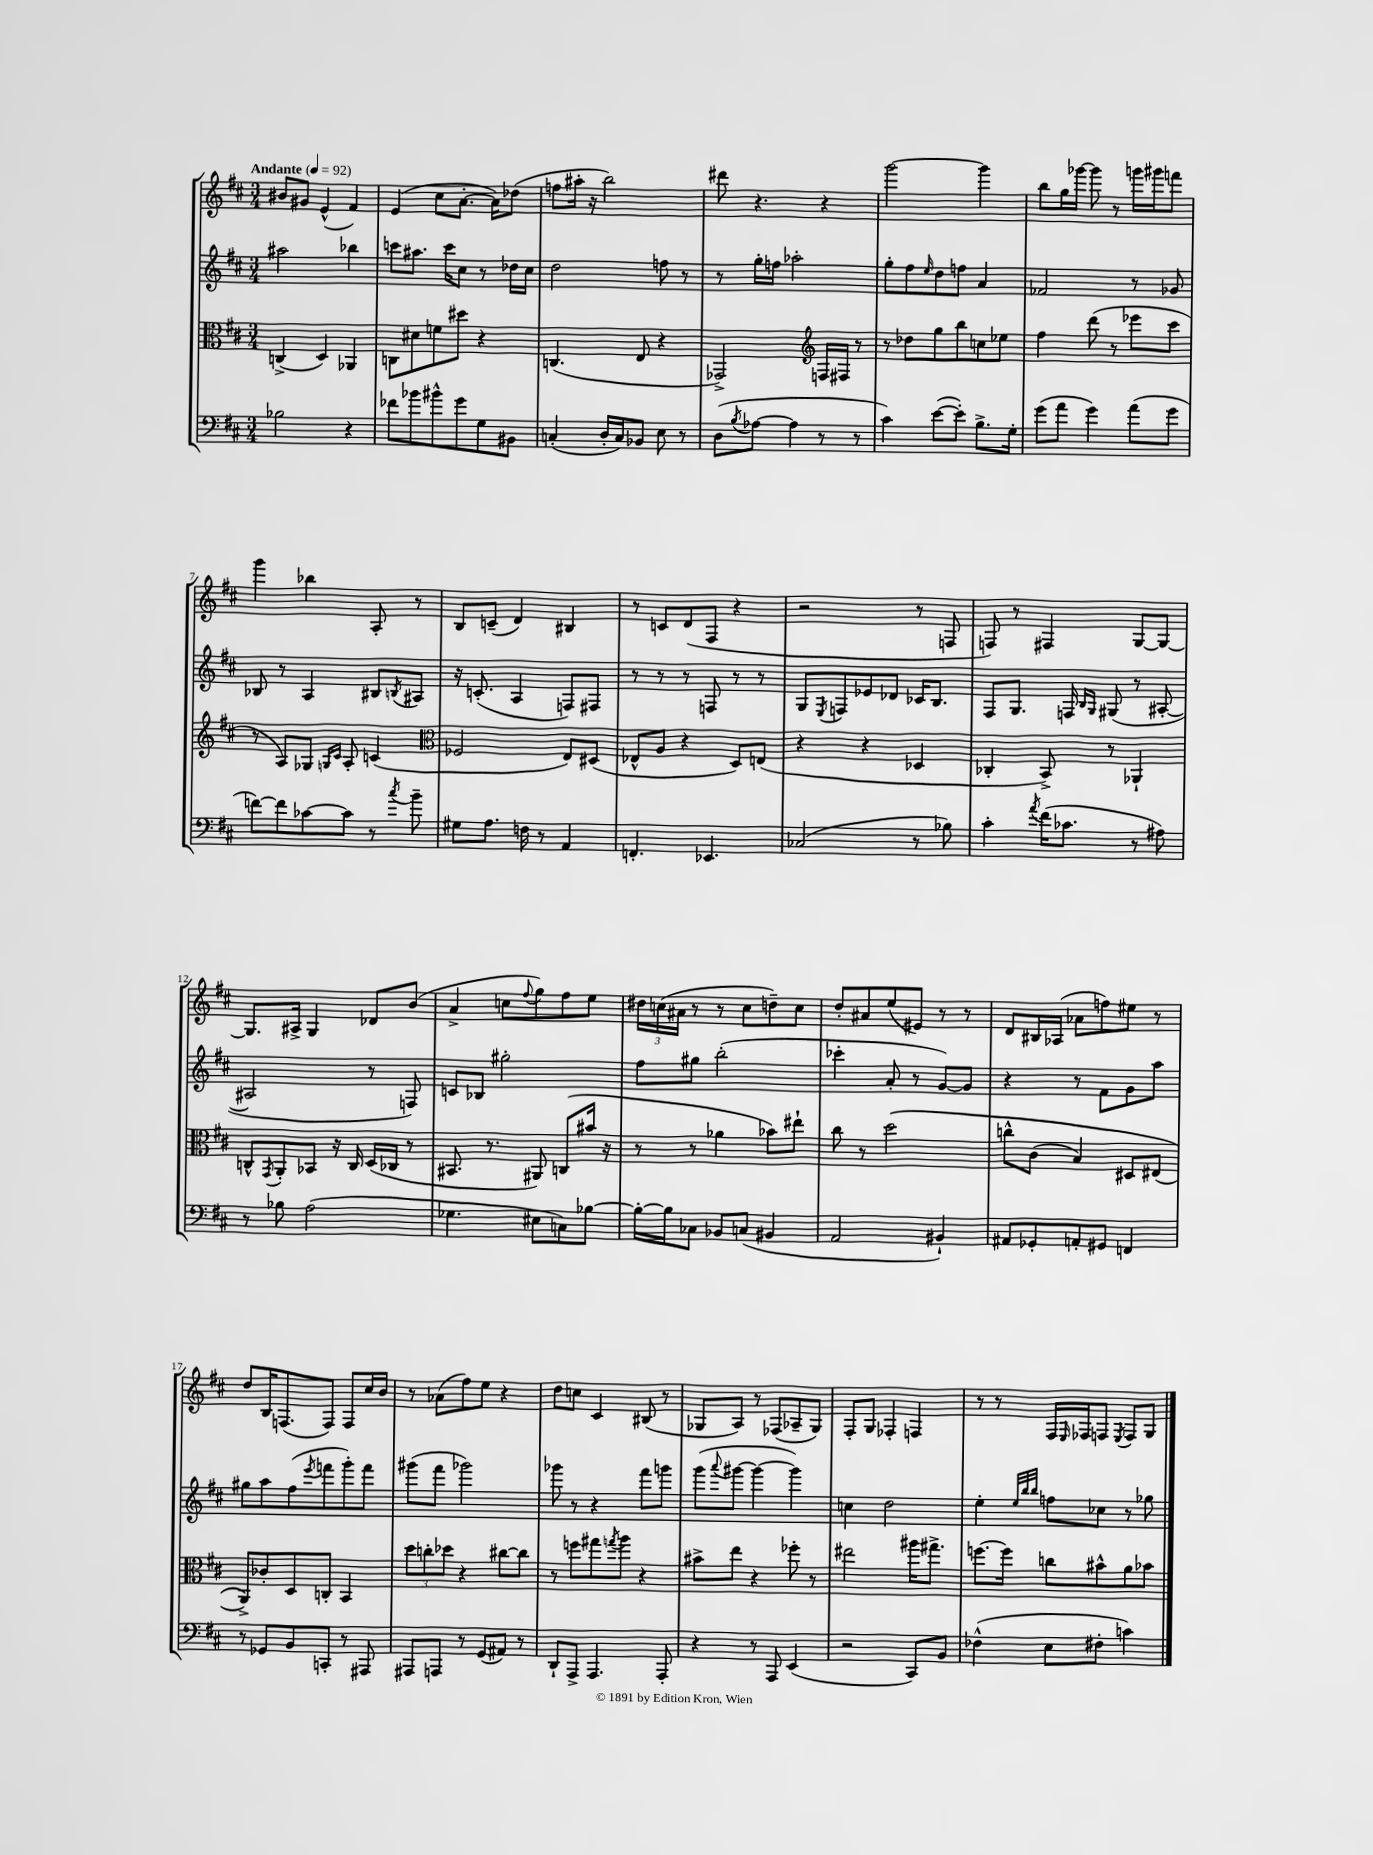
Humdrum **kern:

**kern	**kern	**kern	**kern
*staff4	*staff3	*staff2	*staff1
*clefF4	*clefC3	*clefG2	*clefG2
*k[f#c#]	*k[f#c#]	*k[f#c#]	*k[f#c#]
*M3/4	*M3/4	*M3/4	*M3/4
*MM92	*MM92	*MM92	*MM92
2B-\	(4C^/	2aa#\	8b#/L
.	.	.	8g#/J
.	4D/)	.	(4e^^/
4r	4AA-/	4bb-\	4f#/)
=	=	=	=
8f-\L	8C\L	8ccc\L	(4e/
8b-\	8d#\	8.aa#\J	.
8b#^^\	8f\	.	8cc#\L
.	.	16ccc\LK	.
8g\	8dd#\J	8cc#\J	[8.a'\J
8G\	4r	8r	.
.	.	.	16a\]LK)
8BB#\J	.	16dd-\LL	(8dd-\J
.	.	16cc#\JJ	.
=	=	=	=
(4C'/	(4.C/	2dd\	8ff\L
.	.	.	16aa#'\Jk
.	.	.	16r
16D'/LL	.	.	2bb\)
16C/J)	.	.	.
8BB-/J	8E/	.	.
8E\	4r	8ff\	.
8r	.	8r	.
=	=	=	=
(8D\L	2GG-^/)	8r	8ddd#\
8qB/	.	.	.
[8A-\J	.	16gg'\LL	4.r
.	.	16ff\JJ	.
4A-\]	.	2aa-'\	.
*	*clefG2	*	*
8r	16F/LL	.	4r
.	16F#/JJ	.	.
8r	8r	.	.
=	=	=	=
4c#\)	8r	8gg'\L	[2ggg\
.	8dd-\L	8ff#\	.
.	.	16qqee/	.
([8e\L	8gg\	8dd\	.
8e'\]J)	8bb\	8ff\J	.
8.B^\L	8cc\	4a/	4ggg\]
.	8ee-\J	.	.
16G'\Jk	.	.	.
=	=	=	=
(8g\L	4ff#\	2f-/	8bb\L
8a\J	.	.	16gg\L
.	.	.	[16ggg-\JJ
4g\)	(8ddd\	.	8ggg-\]
.	8r	.	8r
(8a\L	8eee-\L	8r	16ggg\LL
.	.	.	16ggg#\J
8g\J	8ccc#\J	8g-/	8fff\J
=	=	=	=
[8f\L)	8r	8B-/	4ggg\
8f\]	8A/L)	8r	.
[8c-\	8G-/J	4A/	4bb-\
.	16qqG/LL	.	.
.	16qqc#/JJ	.	.
8c-\]J	8A'/	.	.
8r	(4c/	8B#/L	8A'/
8qcc#/	.	8qB/	.
8b~\	.	8A#/J	8r
=	=	=	=
*	*clefC3	*	*
8G#\L	2F-/	16r	8B/L
.	.	(8.c'/	.
8.A\J	.	.	(8c~/J
.	.	4A/	4d/)
16F\	.	.	.
8r	.	.	.
4AA/	8E/L)	8F/L)	4B#/
.	(8D#/J	8F#/J	.
=	=	=	=
4.FF'/	8E-^^/L	8r	8r
.	8A/J	8r	8c/L
.	4r	8r	(8d/
4.EE-/	.	8F/	8F#/J
.	8D/L)	8r	4r
.	(8E/J	8r	.
=	=	=	=
(2C-/	4r	8G/L	2r
.	.	8qE/	.
.	.	8F/	.
.	4r	8e-/	.
.	.	8d-/J	.
8r	4D-/	16c-/LK	8r
.	.	8.B/J	.
8B-\)	.	.	8F/
=	=	=	=
4c#'\	4C-'/	8F#/L	8F/)
.	.	8.G/J	8r
8qa/	.	.	.
(16f#\LK	8BB^/)	.	4F#/
8.c-\J	.	16F/	.
.	.	16qqB/LL	.
.	.	16qqG/JJ	.
.	8r	(8G#/	.
8r	4AA-`/	8r	[8G/L
8A#\)	.	[8A#'/	8G/_J
=	=	=	=
8r	8C^^/L	2A#/]	8.G/]L
.	8qGG/	.	.
8B-\	8AA'/	.	.
.	.	.	16A#^/Jk
(2A\	8BB-/J	.	4G/
.	16r	.	.
.	16C/	.	.
.	(16D/LL	8r	8d-/L
.	16C-/JJ	.	.
.	8r	8F/)	(8b/J
=	=	=	=
4.G-\	8.BB#/	8c/L	4a^/
.	.	8B-/J	.
.	8.r	.	.
.	.	2gg#'\	8cc\L
.	.	.	8qqff#/
8E#\L	8AA#/)	.	8gg\)
8C\)	(8C/L	.	8ff#\
[8B-\J	16b#/Jk	.	8ee\J
.	16r	.	.
=	=	=	=
16B-'\_LL	8r	8ff#\L	24dd#\LL
.	.	.	(24cc\
16B-\]J	.	.	.
.	.	.	24a#\JJ
8C-\J	8r	8gg#\J	8r
8BB-/L	4a-\	(2bb'\	8r
(8C/J	.	.	8cc\L
4BB#/	8b-\L)	.	8dd~\)
.	8ee#`\J	.	8cc\J
=	=	=	=
2AA/	8cc#\	4ccc-'\	8dd'/L
.	8r	.	8a#/
.	&(2dd\	8a'/	(8ee/
.	.	8r	8e#/J)
4BB#`/)	.	[8g/L)	8r
.	.	8g/]J	8r
=	=	=	=
8AA#/L	8cc^^\L	4r	8d/L
8GG-'/	(8c#\J	.	16B#/L
.	.	.	(16A-/JJ
8AA'/	4B/)	8r	8a-\L
8GG#/J	.	8f#\L	8ff\)
4FF/	8D#/L	8g\	8ee#\J
.	(8E#/J	8aa\J	8r
=	=	=	=
8r	8AA^/L)&)	8gg#\L	8dd/L
8GG-/L	8c-'/	8aa\	16B/K
.	.	.	(8.F/
8BB/	8D/	(8ff#\	.
.	.	8qeee/	.
8CC'/J	8C'/J	8fff\	8F/J)
8r	4BB/	8ggg'\)	8F/L
8AAA#/	.	8fff\J	16cc#/L
.	.	.	16b/JJ
=	=	=	=
8AAA#/L	12dd\L	(8ggg#\L	8r
.	12cc'\	.	.
8AAA/J	.	8fff#\J	(8a-\L
.	12dd-\J	.	.
8r	4r	2ggg-\)	8ff#\)
(8GG/L	.	.	8ee\J
8AA#/J)	[8cc#\L	.	4r
8r	8cc#\]J	.	.
=	=	=	=
8DD`/L	8r	8ggg-\	8dd\L
8AAA^/J	8ff\L	8r	8cc\J
4.AAA/	8gg#\	4r	4c#/
.	8qgg/	.	.
.	8aa\J	.	.
.	4r	8fff#\L	(8B#/
8AAA'/	.	8ggg\J	8r
=	=	=	=
4r	8b#^\L	(8ggg\L	8G-/L
.	.	8qqaaa/	.
.	8ee\J	[8ggg#\J	8A/J)
8r	4r	4ggg#\_	8r
8AAA/	.	.	(8F-/L
(4EE/	8ff-'\	4ggg#\])	8A-~/
.	8r	.	8G-/J)
=	=	=	=
2r	2ee#\	4cc\	8F#'/L
.	.	.	8G/J
.	.	2dd\	4F-'/
8CC#/L)	16aa#\LK	.	4F/
.	8.gg#^\J	.	.
8BB/J	.	.	.
=	=	=	=
(4F-^^\	[8.ff\L	4ee'\	8r
.	.	.	8r
.	16ff\]Jk	.	.
.	.	32qqee/LLL	.
.	.	32qqbb/	.
.	.	32qqbb/JJJ	.
8E\L	8cc\L	8ff\L	16F#/LL
.	.	.	16qqE/
.	.	.	16F-/J
8F#'\J	8b#^^\	8cc-\J	8F/J
.	.	.	8qE/
4c\)	8a\	8r	8F/L
.	8b-\J	8gg-\	8G/J
==	==	==	==
*-	*-	*-	*-
